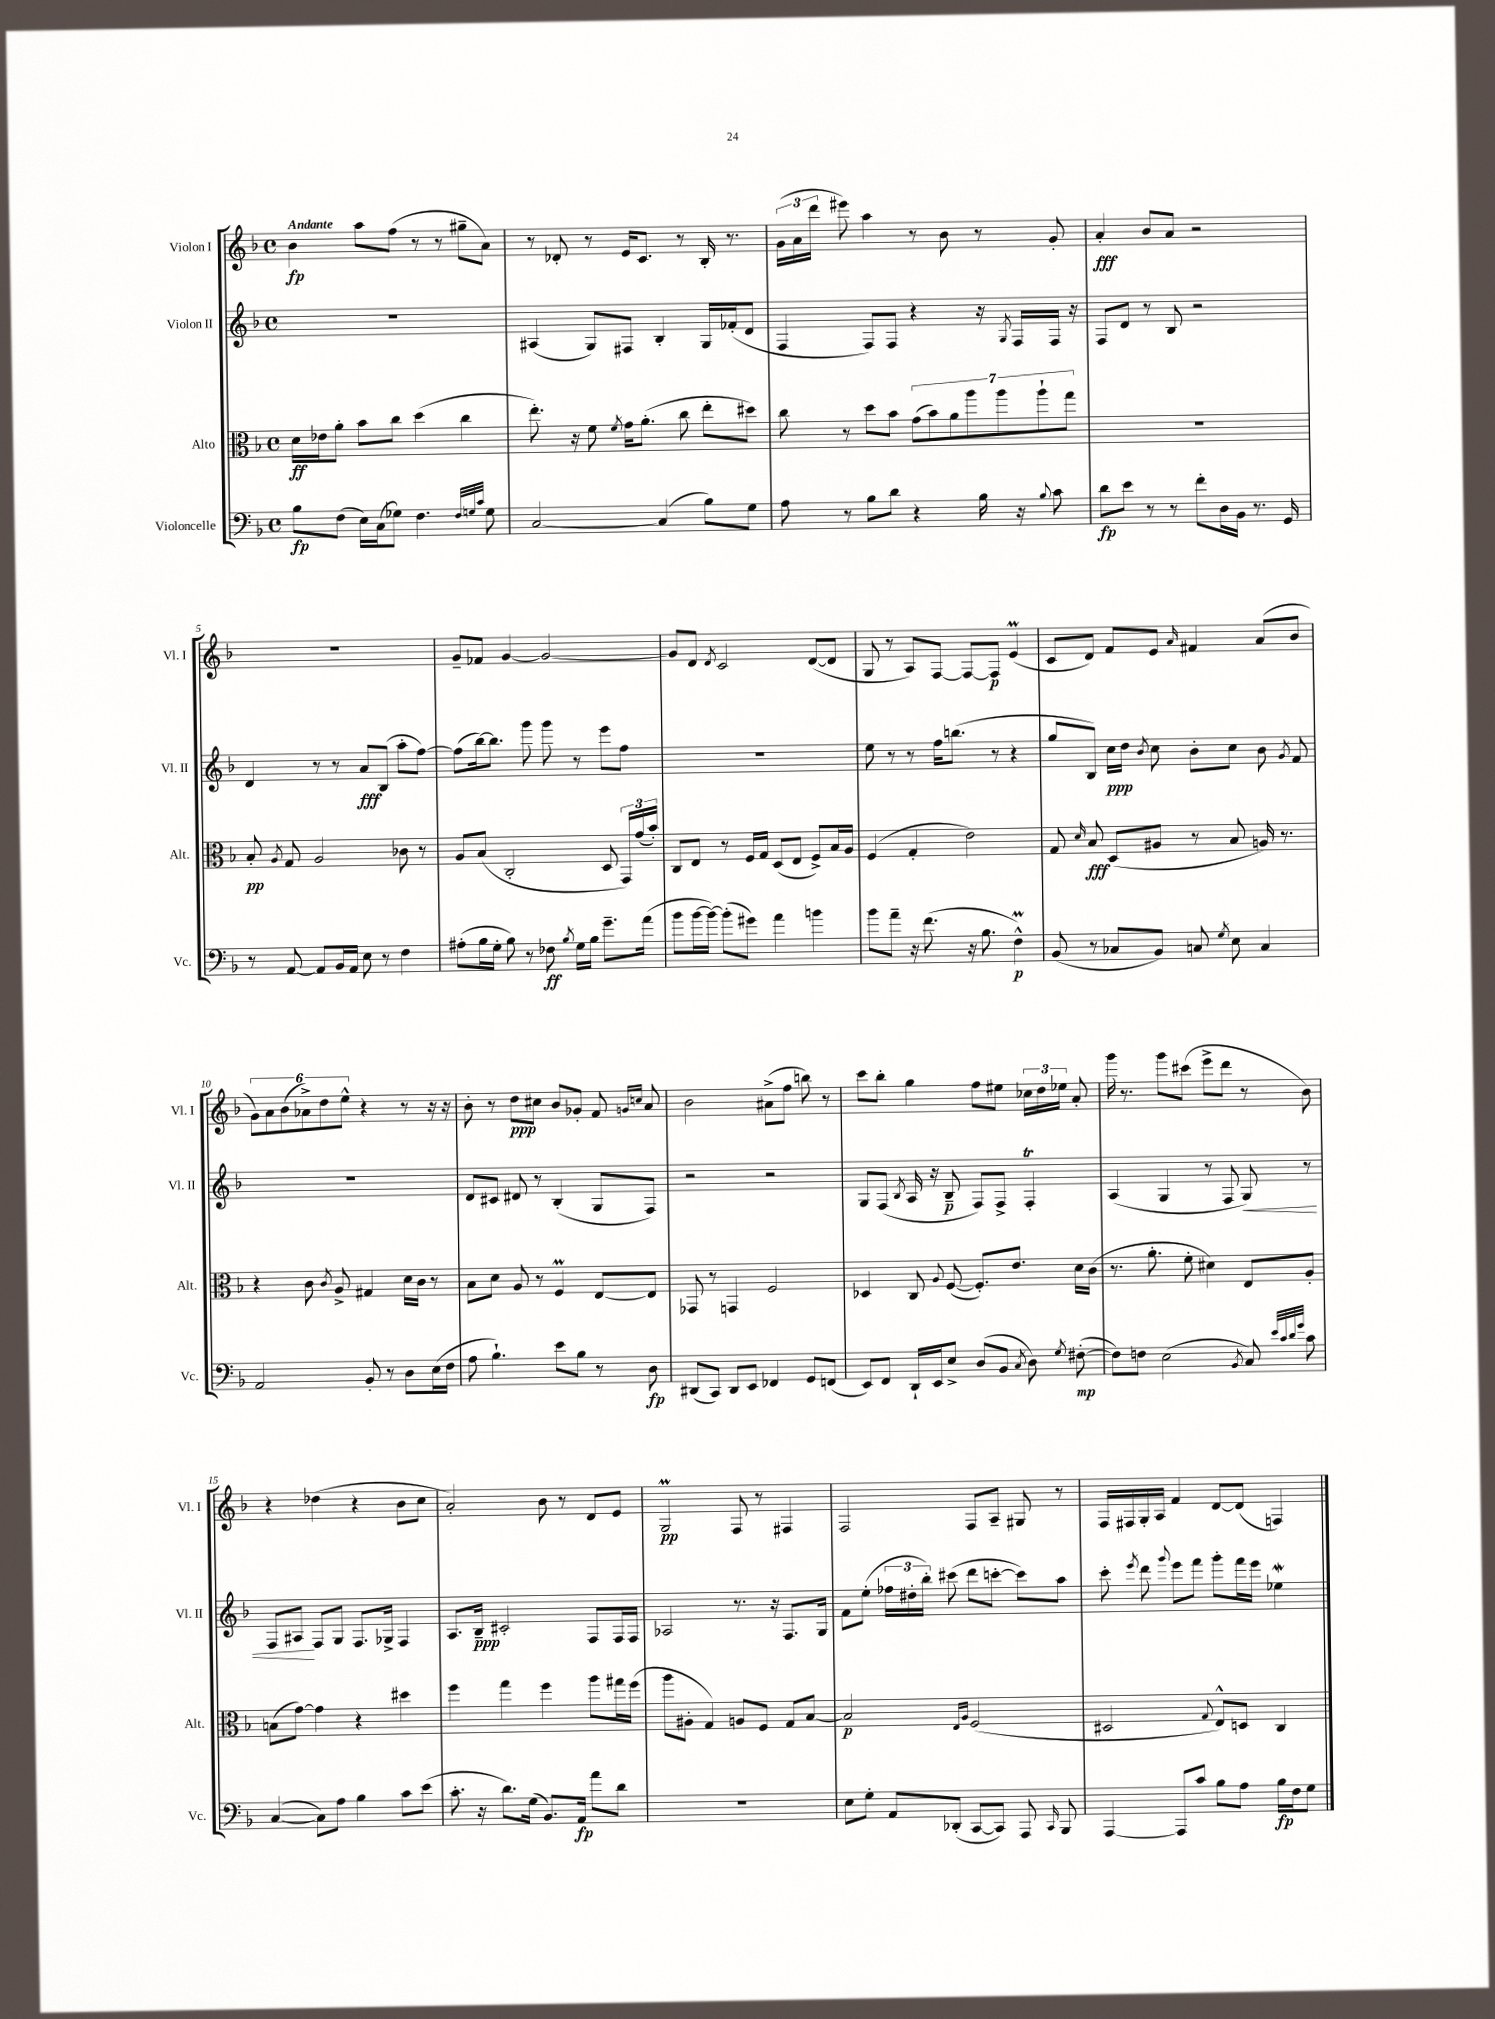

**kern	**kern	**kern	**kern
*staff4	*staff3	*staff2	*staff1
*clefF4	*clefC3	*clefG2	*clefG2
*k[b-]	*k[b-]	*k[b-]	*k[b-]
*M4/4	*M4/4	*M4/4	*M4/4
*met(c)	*met(c)	*met(c)	*met(c)
8B-	16d	1r	4b-
.	16e-	.	.
(8F	8a'	.	.
16E)	8b-	.	8aa
(16C	.	.	.
8G-)	8cc	.	(8ff
4.F	(4dd	.	8r
.	.	.	8r
.	4cc	.	8gg#~
32qqF	.	.	.
32qqG	.	.	.
32qqc	.	.	.
8G	.	.	8a)
=	=	=	=
[2C	8.ee')	(4A#	8r
.	.	.	8d-'
.	16r	.	.
.	8f	8G)	8r
.	8qf	.	.
.	16g	8F#	16e
.	(8.a'	.	8.c
(4C]	.	4B-'	.
.	8cc	.	8r
8B-)	8ee'	16G	16B-'
.	.	(16f-'	8.r
8G	8dd#)	8d	.
=	=	=	=
8A	8cc	4F	(24g
.	.	.	24a
.	.	.	24ddd
8r	8r	.	8eee#)
8B-	8dd	8F)	4aa
8d	8b-	8F	.
4r	(14g	4r	8r
.	14b-)	.	.
.	.	.	8b-
.	14a	.	.
.	14aa	.	.
16B-	.	16r	8r
.	14aa	.	.
.	.	8qG	.
16r	.	16F	.
.	14aa`	.	.
8qqB-	.	.	.
8c	.	16F	8g'
.	14gg	.	.
.	.	16r	.
=	=	=	=
8d	1r	8F	4a'
8e	.	8d	.
8r	.	8r	8b-
8r	.	8B-	8a
8f'	.	2r	2r
16D	.	.	.
16BB-	.	.	.
8.r	.	.	.
16GG	.	.	.
=	=	=	=
8r	8B-'	4d	1r
.	8qA	.	.
[8AA	8G	.	.
8AA]	2A	8r	.
16BB-	.	8r	.
16AA	.	.	.
8E	.	8a	.
8r	.	(8B-	.
4F	8c-	8aa'	.
.	8r	[8ff)	.
=	=	=	=
(8A#'	8A	(8ff]	8g~
16B-	(8B-	[16bb-)	8f-
16G'	.	8.bb-]	.
8B-)	2C'	.	[4g
8r	.	8ggg	.
8F-	.	8ggg	2g_
8qB-	.	.	.
16G	.	8r	.
16B-	.	.	.
8.g~	8D	8eee	.
.	24GG)	8ff	.
.	(24g	.	.
(16a	.	.	.
.	24b-')	.	.
=	=	=	=
8b-	8C	1r	8g]
[16b-	8E	.	8d
16b-_)	.	.	.
.	.	.	8qd
(8b-']	8r	.	2c
8g#)	16F	.	.
.	16G	.	.
4a	(8D	.	.
.	8E	.	.
4b	8F^)	.	([8d
.	16B-	.	8d]
.	16A	.	.
=	=	=	=
8b-	(4F	8ee	8G
8a~	.	8r	8r
16r	4G'	8r	8A)
(8.f	.	.	.
.	.	16ff	[8F
.	.	(8.bb	.
16r	2e)	.	8F_
8.B-	.	.	.
.	.	8r	8F]
4F^^)	.	4r	(4e
=	=	=	=
(8BB-	8G	8gg	8c
.	16qqd	.	.
8r	8B-	8B-)	8d)
8C-	(8D	16cc	8f
.	.	16dd	.
.	.	8qb-	.
8BB-)	8A#	8cc	8e
.	.	.	16qqa
8C	8r	8b-'	4f#
8qG	.	.	.
8E	8B-	8cc	.
4C	16A)	8b-	(8a
.	8.r	.	.
.	.	8qg	.
.	.	8f	8b-
=	=	=	=
2AA	4r	1r	12g)
.	.	.	12a
.	.	.	(12b-
.	8c	.	12a-^)
.	.	.	12dd
.	8qc	.	.
.	8A^	.	.
.	.	.	12ee^^
8BB-'	4G#	.	4r
8r	.	.	.
8D	16d	.	8r
.	16c	.	.
(16E	8r	.	16r
16F	.	.	16r
=	=	=	=
8A	8B-	8d	8b-'
4.B-`)	8d	8c#	8r
.	8A	8d#	8dd
.	8r	8r	8cc#
8e	4F	(4B-'	8b-
8B-	.	.	8g-'
8r	[8E	8G	8f
.	.	.	16qqg
.	.	.	16qqcc
8D	8E]	8F)	8a
=	=	=	=
(8DD#	8GG-	2r	2b-
8CC)	8r	.	.
8DD#	4GG	.	.
8EE	.	.	.
4FF-	2F	2r	(8a#^
.	.	.	8ff
8GG	.	.	8bb)
(8FF	.	.	8r
=	=	=	=
8EE)	4D-	8G	8ccc
8FF	.	(8F	8bb-'
.	.	8qB-	.
16DD`	8C	16A	4gg
16EE	.	16r	.
.	8qqA	.	.
8E^	([8F	8B-~	.
(8D	8.F'])	8F)	8ff
8BB-	.	8F^	8ee#
.	8.e	.	.
8qC	.	.	.
8D)	.	4F'	24cc-
.	.	.	24dd
.	.	.	24ee-
8qG	.	.	.
([8F#'	16d	.	8a'
.	(16c	.	.
=	=	=	=
8F#])	8.r	(4A	16ggg
.	.	.	8.r
8F	.	.	.
.	8.a'	.	.
(2E	.	4G	8ggg
.	8f'	.	(8ccc#
.	4d#)	8r	8eee^
.	.	8F	8ddd
8qBB-	.	.	.
8C)	8E	8G)	8r
32qqe	.	.	.
32qqc	.	.	.
32qqd	.	.	.
32qqg	.	.	.
8c	8A'	8r	8b-)
=	=	=	=
([4C	(8B	8F	4r
.	[8g)	8A#	.
8C])	4g]	8F	(4dd-
8A	.	8G	.
4B-	4r	8.F	4r
.	.	16G-^	.
8c	4dd#	4F	8b-
(8e	.	.	8cc
=	=	=	=
8.c'	4ff	8.A	2a')
16r	.	16B-~	.
8.d)	4gg	2c#'	.
(16G	.	.	.
8.BB-)	4ff	.	8b-
.	.	.	8r
16AA	.	.	.
8a	8aa	8F	8d
8d	16gg#	16F	8e
.	(16ff	16F	.
=	=	=	=
1r	8aa	2A-	2G
.	8A#'	.	.
.	4G)	.	.
.	8A	8.r	8F
.	8F	.	8r
.	.	16r	.
.	8G	8.F	4F#
.	[8B-	.	.
.	.	16G	.
=	=	=	=
8E	2B-]	8f	2F
8G'	.	(8ee'	.
8AA	.	24ff-	.
.	.	24dd#'	.
.	.	24bb-')	.
(8DD-'	.	(8ccc#	.
.	16qqE	.	.
.	16qqA	.	.
[8CC	(2F	8ddd	8F
8CC])	.	[8ccc'	8A~
8AAA	.	8ccc])	8G#
16qqCC	.	.	.
8BBB-	.	8aa	8r
=	=	=	=
[4AAA	2D#	8ccc'	16F
.	.	.	16F#
.	.	8qeee	.
.	.	8ddd	16G'
.	.	.	16A
.	.	8qqggg	.
8AAA]	.	8eee	4f
8c	.	8fff	.
.	8qqG	.	.
8B-	8E^^)	8ggg'	[8d
8A	8D	16fff	(8d]
.	.	16eee	.
16B-	4C	4ee-	4F)
16F	.	.	.
8G	.	.	.
==	==	==	==
*-	*-	*-	*-
